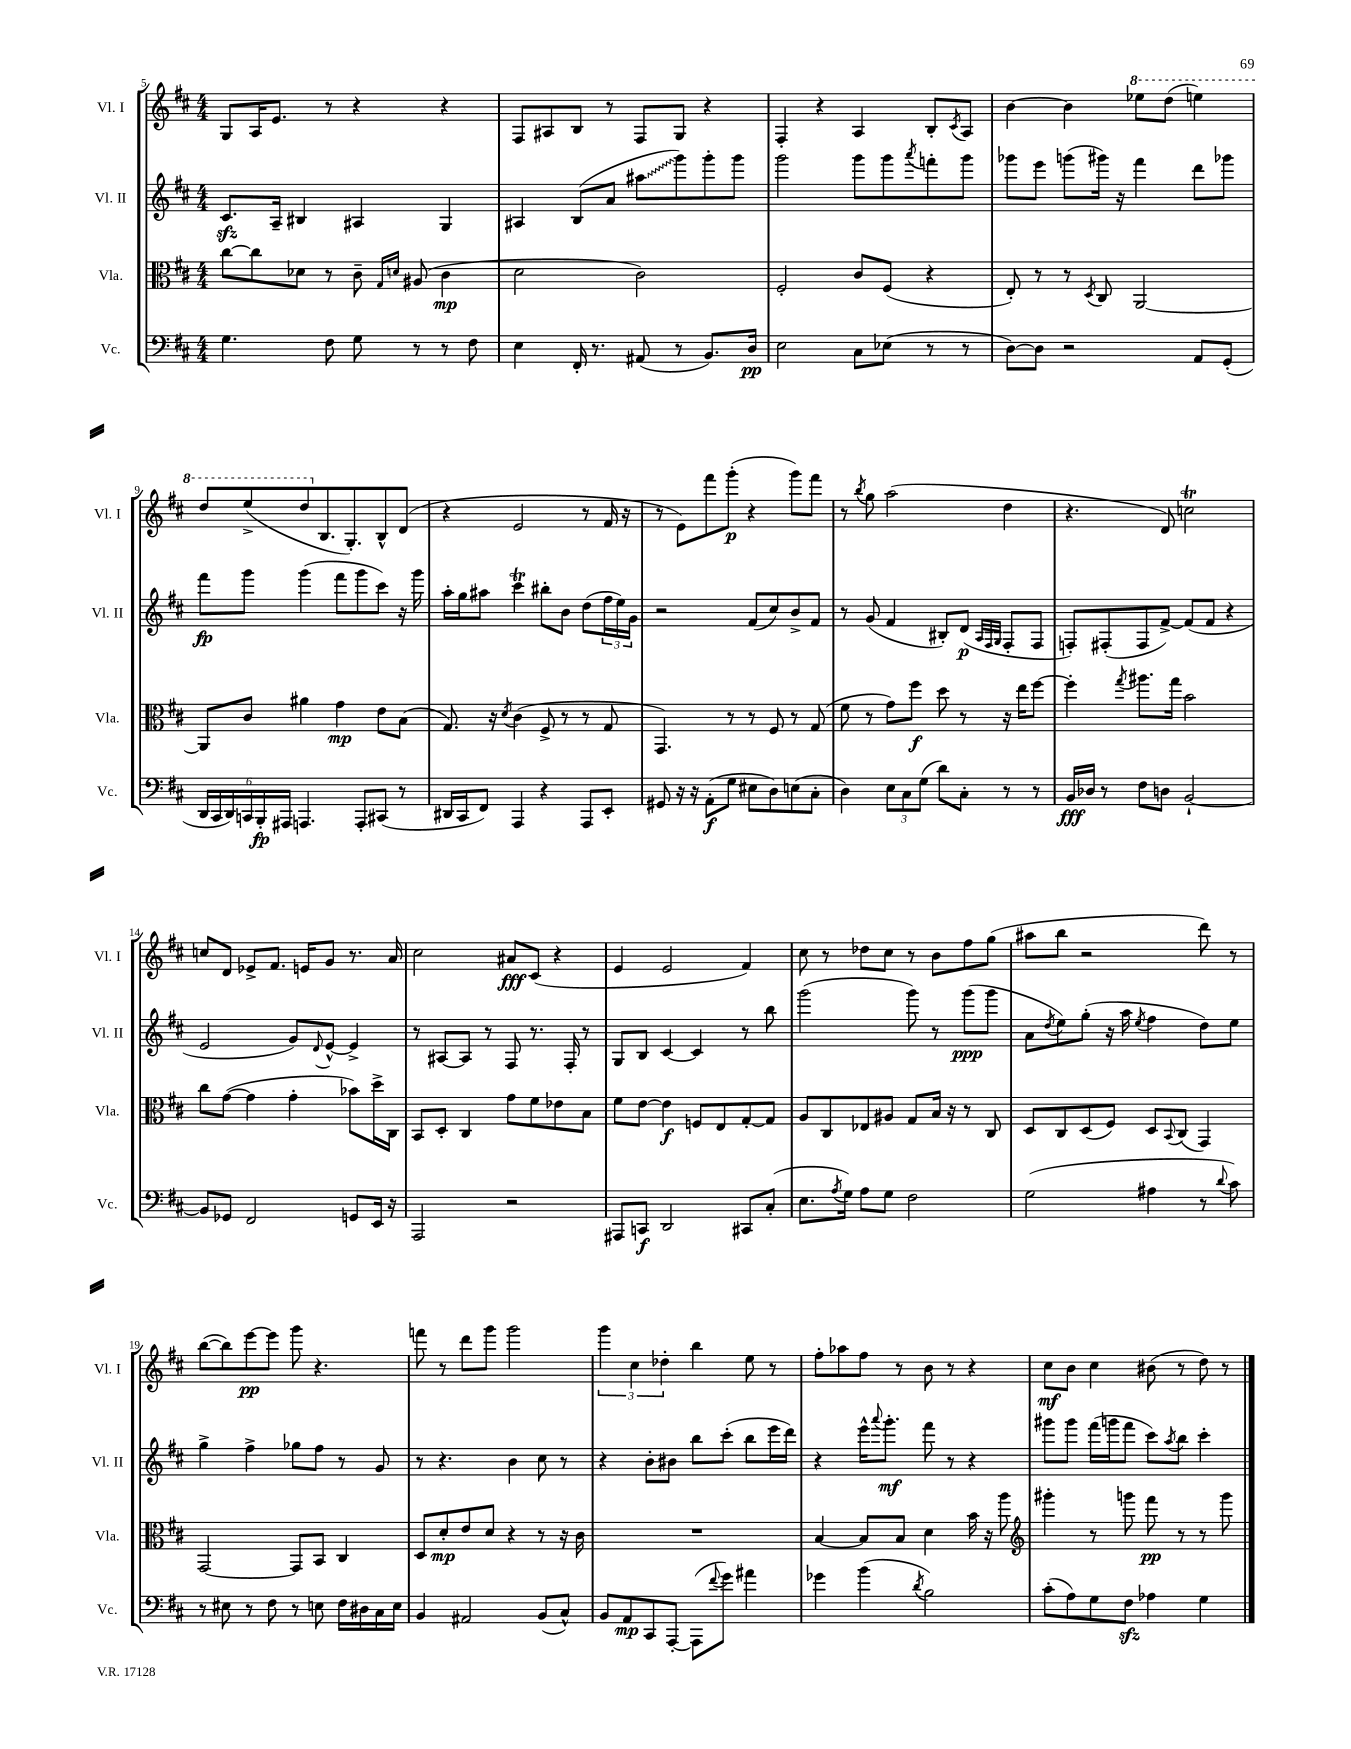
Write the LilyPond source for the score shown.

<<
\new StaffGroup <<
\new Staff = "s0" \with { instrumentName = "Vl. I" shortInstrumentName = "Vl. I" } {
    \clef treble \key d \major \numericTimeSignature \time 4/4
    g8 a16 e'8. r8 r4 r4 |
    fis8 ais8 b8 r8 fis8 g8 r4 |
    fis4-. r4 a4 b8-. \acciaccatura { cis'8 } a8 |
    b'4~ b'4 \ottava #1 ees'''8 d'''8( e'''4) |
    d'''8 e'''8->( d'''8 \ottava #0 b8. g8.-.) b8-^ d'8( |
    r4 e'2 r8 fis'16 r16 |
    r8 e'8) fis'''8 g'''8-.\p( r4 g'''8) fis'''8 |
    r8 \acciaccatura { b''8 } g''8 a''2( d''4 |
    r4. d'8) c''2\trill |
    c''8 d'8 ees'8-> fis'8. e'16 g'8 r8. a'16 |
    cis''2 ais'8\fff cis'8( r4 |
    e'4 e'2 fis'4) |
    cis''8 r8 des''8 cis''8 r8 b'8 fis''8 g''8( |
    ais''8 b''8 r2 d'''8) r8 |
    b''8~( b''8) e'''8~\pp e'''8 g'''8 r4. |
    f'''8 r8 d'''8 g'''8 g'''2 |
    \tuplet 3/2 { g'''4 cis''4 des''4-. } b''4 e''8 r8 |
    fis''8-. aes''8 fis''8 r8 b'8 r8 r4 |
    cis''8\mf b'8 cis''4 bis'8( r8 d''8) r8 \bar "|." |
}
\new Staff = "s1" \with { instrumentName = "Vl. II" shortInstrumentName = "Vl. II" } {
    \clef treble \key d \major \numericTimeSignature \time 4/4
    cis'8.\sfz a16-- bis4 ais4 g4 |
    ais4 b8( a'8 \once \override Glissando.style = #'zigzag ais''8\glissando g'''8) g'''8-. g'''8 |
    g'''2 g'''8 g'''8 \acciaccatura { a'''8 } f'''8-. g'''8 |
    ges'''8 e'''8 g'''8( gis'''16) r16 fis'''4 d'''8 ges'''8 |
    fis'''8\fp g'''8 g'''4( fis'''8 g'''8 cis'''8) r16 g'''16 |
    a''16-. g''16 ais''8 cis'''4\trill bis''8-. b'8 d''8( \tuplet 3/2 { fis''16 e''16) g'16 } |
    r2 fis'8( cis''8) b'8-> fis'8 |
    r8 g'8( fis'4 bis8-.) d'8\p( \grace { a32 fis32 g32 } fis8-. fis8 |
    f8-.) fis8-.( fis8 fis'8~->) fis'8( fis'8 r4 |
    e'2 g'8) \appoggiatura { d'8 } e'8~-^ e'4-> |
    r8 ais8~ ais8 r8 fis8 r8. fis16-. r8 |
    g8 b8 cis'4~ cis'4 r8 b''8 |
    g'''2( g'''8) r8 g'''8\ppp( g'''8 |
    a'8 \acciaccatura { d''8 } e''8) g''8-.( r16 a''16 \acciaccatura { e''8 } fis''4 d''8) e''8 |
    g''4-> fis''4-> ges''8 fis''8 r8 g'8 |
    r8 r4. b'4 cis''8 r8 |
    r4 b'8-. bis'8 b''8 cis'''8-.( b''8 e'''16 d'''16) |
    r4 e'''16-^ \appoggiatura { a'''8 } g'''8.-.\mf fis'''8 r8 r4 |
    gis'''8 gis'''8 fis'''16( g'''16 fis'''8 cis'''8) \acciaccatura { a''8 } b''8 cis'''4-. \bar "|." |
}
\new Staff = "s2" \with { instrumentName = "Vla." shortInstrumentName = "Vla." } {
    \clef alto \key d \major \numericTimeSignature \time 4/4
    cis''8~ cis''8 des'8 r8 cis'8-- \grace { g16 d'16 } ais8( cis'4\mp |
    d'2 cis'2) |
    fis2-. cis'8 fis8( r4 |
    e8-.) r8 r8 \acciaccatura { d8 } cis8 a,2~ |
    a,8 cis'8 ais'4 g'4\mp e'8 b8( |
    g8.) r16 \acciaccatura { d'8 } cis'4( fis8-> r8 r8 g8 |
    g,4.) r8 r8 fis8 r8 g8( |
    fis'8 r8 g'8) fis''8\f d''8 r8 r16 e''16 fis''8~ |
    fis''4-. \acciaccatura { g''8 } ais''8. g''16 b'2 |
    cis''8 g'8~( g'4 g'4-. bes'8) d''16-> cis16 |
    b,8 d8-. cis4 g'8 fis'8 ees'8 b8 |
    fis'8 e'8~ e'4\f f8 e8 g8~-. g8 |
    a8 cis8 ees8 ais8 g8 b16 r16 r8 cis8 |
    d8 cis8 d8( fis8) d8 \appoggiatura { b,8 } cis8( g,4) |
    g,2~ g,8 b,8 cis4 |
    d8 d'8-.\mp e'8 d'8 r4 r8 r16 cis'16 |
    R1 |
    b4~ b8 b8 d'4 b'16 r16 a''8 |
    \clef treble gis'''4-. r8 g'''8 fis'''8\pp r8 r8 g'''8 \bar "|." |
}
\new Staff = "s3" \with { instrumentName = "Vc." shortInstrumentName = "Vc." } {
    \clef bass \key d \major \numericTimeSignature \time 4/4
    g4. fis8 g8 r8 r8 fis8 |
    e4 fis,16-. r8. ais,8( r8 b,8.) d16\pp |
    e2 cis8 ees8( r8 r8 |
    d8~) d8 r2 a,8 g,8-.( |
    \tuplet 6/4 { d,16 cis,16 d,16) c,16 b,,16-.\fp ais,,16 } a,,4. a,,8-. cis,8( r8 |
    dis,16 cis,16 fis,8) a,,4 r4 a,,8 e,8-. |
    gis,8 r16 r16 a,8-.\f( g8 eis8 d8) e8( cis8-. |
    d4) \tuplet 3/2 { e8 cis8 g8( } d'8) cis8-. r8 r8 |
    b,16\fff des16 r8 fis8 d8 b,2~-! |
    b,8 ges,8 fis,2 g,8 e,16 r16 |
    a,,2 r2 |
    ais,,8 c,8\f d,2 cis,8 cis8-.( |
    e8. \acciaccatura { a8 } g16) a8 g8 fis2 |
    g2( ais4 r8 \appoggiatura { d'8 } cis'8) |
    r8 eis8 r8 fis8 r8 e8 fis16 dis16 cis16 e16 |
    b,4 ais,2 b,8( cis8-^) |
    b,8 a,8\mp cis,8 a,,8~-. a,,8( \appoggiatura { fis'8 } g'8) ais'4 |
    ges'4 b'4( \acciaccatura { d'8 } b2) |
    cis'8-.( a8) g8 fis8\sfz aes4 g4 \bar "|." |
}
>>
>>
\layout { \context { \Score currentBarNumber = #5 } }
